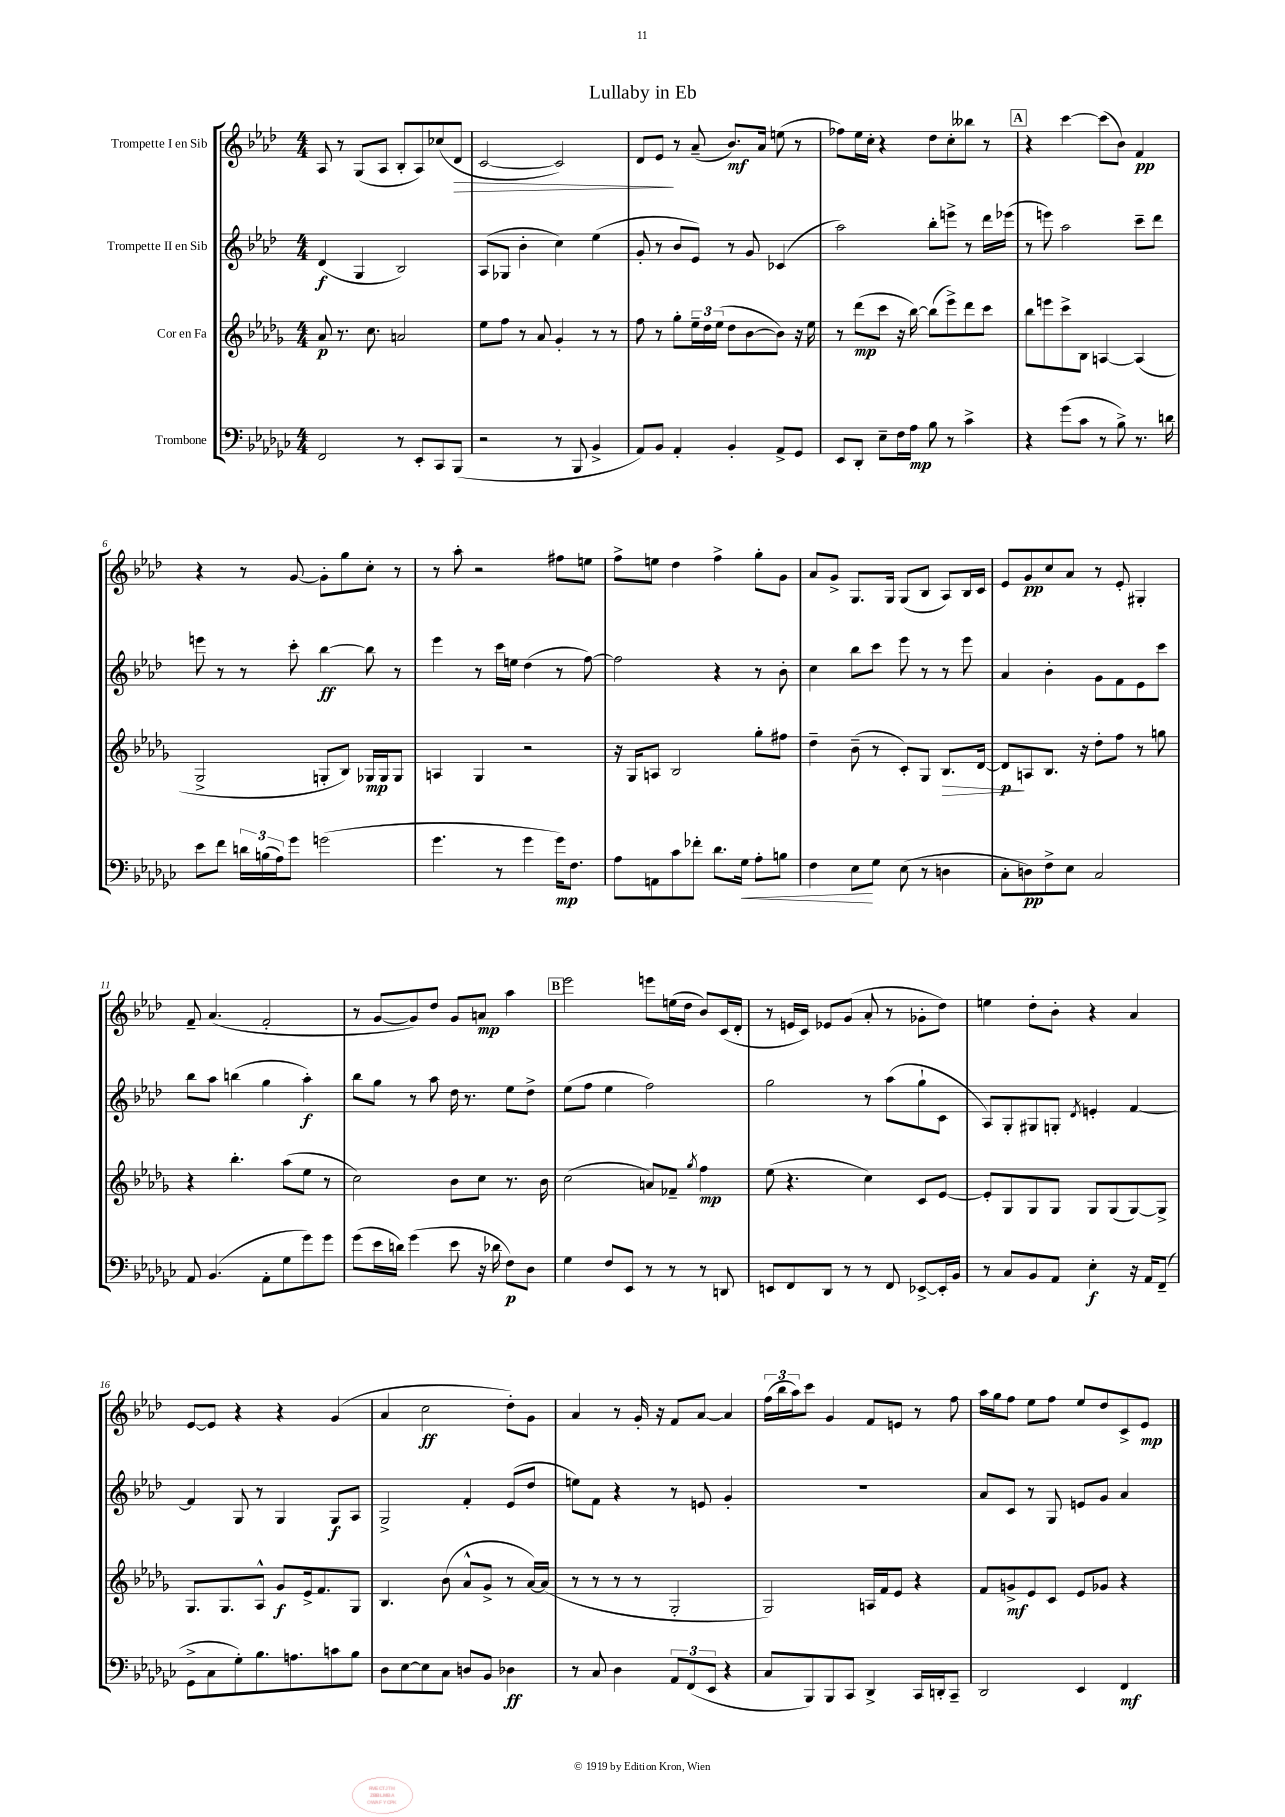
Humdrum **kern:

**kern	**dynam	**kern	**dynam	**kern	**dynam	**kern	**dynam
*part4	*part4	*part3	*part3	*part2	*part2	*part1	*part1
*staff4	*staff4	*staff3	*staff3	*staff2	*staff2	*staff1	*staff1
*I"Trombone	*	*I"Cor en Fa	*	*I"Trompette II en Sib	*	*I"Trompette I en Sib	*
*clefF4	*	*clefG2	*	*clefG2	*	*clefG2	*
*k[b-e-a-d-g-c-]	*	*k[b-e-a-d-g-]	*	*k[b-e-a-d-]	*	*k[b-e-a-d-]	*
*M4/4	*	*M4/4	*	*M4/4	*	*M4/4	*
=1	=1	=1	=1	=1	=1	=1	=1
2FF/	.	8a-/	p	(4d-/	f	8A-/	.
.	.	8.r	.	.	.	8r	.
.	.	.	.	4G/	.	(8G/L	.
.	.	8.cc\	.	.	.	.	.
.	.	.	.	.	.	8A-/J	.
8r	.	2an/	.	2B-/)	.	8B-'/L	.
8EE-'/L	.	.	.	.	.	8A-/)	.
8CC-/	.	.	.	.	.	(8cc-X/	.
!	!	!	!	!	!	!	!LO:HP:b
(8BBB-/J	.	.	.	.	.	8d-/J	>
=2	=2	=2	=2	=2	=2	=2	=2
2r	.	8ee-\L	.	(8A-/L	.	[2c/	.
.	.	8ff\J	.	8G-X/J	.	.	.
.	.	8r	.	4b-'\	.	.	.
.	.	8a-/	.	.	.	.	.
8r	.	4g-'/	.	4cc\)	.	2c/])	.
8BBB-/	.	.	.	.	.	.	.
4BB-^/	.	8r	.	(4ee-\	.	.	.
.	.	8r	.	.	.	.	.
=3	=3	=3	=3	=3	=3	=3	=3
8AA-/L)	.	8ff\	.	8g'/	.	8d-/L	.
8BB-/J	.	8r	.	8r	.	8e-/J	.
4AA-'/	.	8gg-'\L	.	8b-/L	.	8r	]
.	.	24ee-~\L	.	8e-/J)	.	(8a-~/	.
.	.	24dd-\	.	.	.	.	.
.	.	(24ee-\JJ	.	.	.	.	.
4BB-'/	.	8dd-\L	.	8r	.	8.b-/L)	mf
.	.	[8b-\	.	8g/	.	.	.
.	.	.	.	.	.	16a-/Jk	.
8AA-^/L	.	8b-\J])	.	(4c-X/	.	(8een\	.
8GG-/J	.	16r	.	.	.	8r	.
.	.	16ee-\	.	.	.	.	.
=4	=4	=4	=4	=4	=4	=4	=4
8EE-/L	.	8r	.	2aa-\)	.	8ff-X\L)	.
8DD-'/J	.	(8ddd-\L	mp	.	.	16ee-\L	.
.	.	.	.	.	.	16cc'\JJ	.
8E-~\L	.	8ccc\J	.	.	.	4r	.
16F\L	.	16r	.	.	.	.	.
16A-\JJ	mp	[16bb-\)	.	.	.	.	.
8B-\	.	(8bb-\L]	.	8bb-'\L	.	8dd-\L	.
8r	.	8eee-^\)	.	8eeen^\J	.	8cc'\	.
4c-^\	.	8ddd-\	.	8r	.	8bb--X\J	.
.	.	8ccc\J	.	16ddd-\LL	.	8r	.
.	.	.	.	(16eee-X\JJ	.	.	.
!!LO:REH:place=s1:t=A
=5	=5	=5	=5	=5	=5	=5	=5
4r	.	8bb-\L	.	8r	.	4r	.
.	.	8eeen\	.	8eeen\)	.	.	.
(8g-\L	.	8ccc^\	.	2aa-\	.	[4ccc\	.
8c-\J	.	8B-\J	.	.	.	.	.
8r	.	[4An/	.	.	.	(8ccc\L]	.
8B-^\)	.	.	.	.	.	8b-\J)	.
8.r	.	(4A/]	.	8ccc~\L	.	4f/	pp
.	.	.	.	8ddd-\J	.	.	.
16dn\	.	.	.	.	.	.	.
!!LO:LB:g=z
=6	=6	=6	=6	=6	=6	=6	=6
8e-\L	.	2G-^/	.	8eeen\	.	4r	.
8f\J	.	.	.	8r	.	.	.
24dn\LL	.	.	.	8r	.	8r	.
(24Bn\	.	.	.	.	.	.	.
24A-\J)	.	.	.	.	.	.	.
8g-\J	.	.	.	8ccc'\	.	[8g/	.
(2gn\	.	8Gn'/L	.	[4bb-\	ff	8g'\L]	.
.	.	8B-/J)	.	.	.	8gg\	.
.	.	16G-X/LL	mp	8bb-\]	.	8cc'\J	.
.	.	16G-/J	.	.	.	.	.
.	.	8G-/J	.	8r	.	8r	.
=7	=7	=7	=7	=7	=7	=7	=7
4.g-\	.	4An/	.	4eee-\	.	8r	.
.	.	.	.	.	.	8aa-'\	.
.	.	4G-/	.	8r	.	2r	.
8r	.	.	.	16ccc\LL	.	.	.
.	.	.	.	16een\JJ	.	.	.
4g-\	.	2r	.	(4dd-\	.	.	.
16g-\KL)	mp	.	.	8r	.	8ff#X\L	.
8.F\J	.	.	.	.	.	.	.
.	.	.	.	[8ff\)	.	8een\J	.
=8	=8	=8	=8	=8	=8	=8	=8
8A-\L	.	16r	.	2ff\]	.	8ff^\L	.
.	.	16G-/KL	.	.	.	.	.
8AAn\	.	8An/J	.	.	.	8een\J	.
8c-\	.	2B-/	.	.	.	4dd-\	.
8f-X'\J	.	.	.	.	.	.	.
8.d-\L	.	.	.	4r	.	4ff^\	.
!	!LO:HP:b	!	!	!	!	!	!
16G-\Jk	<	.	.	.	.	.	.
8A-'\L	.	8gg-'\L	.	8r	.	8gg'\L	.
8Bn\J	.	8ff#X\J	.	8b-'\	.	8g\J	.
=9	=9	=9	=9	=9	=9	=9	=9
4F\	.	4dd-~\	.	4cc\	.	8a-/L	.
.	.	.	.	.	.	8g^/J	.
8E-\L	.	(8b-~\	.	8bb-\L	.	8.G/L	.
8G-\J	[	8r	.	8ccc\J	.	.	.
.	.	.	.	.	.	16G/Jk	.
(8E-\	.	8c'/L)	.	8eee-\	.	(8G/L	.
8r	.	8G-/J	.	8r	.	8B-/J	.
!	!	!	!LO:HP:b	!	!	!	!
4Dn\	.	8.B-/L	>	8r	.	8A-/L)	.
.	.	.	.	8eee-\	.	16B-/L	.
.	.	[16d-/Jk	.	.	.	16c/JJ	.
=10	=10	=10	=10	=10	=10	=10	=10
8C-'\L	.	8d-/L]	p	4a-/	.	8e-/L	.
8Dn\)	pp	8An/	]	.	.	8g/	pp
8F^\	.	8.B-/J	.	4b-'\	.	8cc/	.
8E-\J	.	.	.	.	.	8a-/J	.
.	.	16r	.	.	.	.	.
2C-/	.	8dd-'\L	.	8g\L	.	8r	.
.	.	8ff\J	.	8f\	.	8e-'/	.
.	.	8r	.	8e-\	.	4G#X'/	.
.	.	8ggn\	.	8ccc\J	.	.	.
!!LO:LB:g=z
=11	=11	=11	=11	=11	=11	=11	=11
8AA-/	.	4r	.	8bb-\L	.	8f~/	.
(4.BB-/	.	.	.	8aa-\J	.	(4.a-/	.
.	.	4.bb-'\	.	(4bbn\	.	.	.
8AA-'\L	.	.	.	4gg\	.	2f'/	.
8G-\	.	(8aa-\L	.	.	.	.	.
8g-\)	.	8ee-\J	.	4aa-'\)	f	.	.
8g-\J	.	8r	.	.	.	.	.
=12	=12	=12	=12	=12	=12	=12	=12
(8g-\L	.	2cc\)	.	8bb-\L	.	8r	.
16e-\L	.	.	.	8gg\J	.	[8g/L	.
16dn\JJ)	.	.	.	.	.	.	.
(4g-\	.	.	.	8r	.	8g/])	.
.	.	.	.	8aa-\	.	8dd-/J	.
8e-\	.	8b-\L	.	16dd-\	.	8g/L	.
.	.	.	.	8.r	.	.	.
16r	.	8cc\J	.	.	.	8an/J	mp
16d-X\	.	.	.	.	.	.	.
8F\L)	p	8.r	.	8ee-\L	.	4aa-\	.
8D-\J	.	.	.	8dd-^\J	.	.	.
.	.	16b-\	.	.	.	.	.
!!LO:REH:place=s1:t=B
=13	=13	=13	=13	=13	=13	=13	=13
4G-\	.	(2cc\	.	(8ee-\L	.	2eee-\	.
.	.	.	.	8ff\J	.	.	.
8F/L	.	.	.	4ee-\	.	.	.
8EE-/J	.	.	.	.	.	.	.
8r	.	8an/L)	.	2ff\)	.	8eeen\L	.
8r	.	8f-X~/J	.	.	.	(16een\L	.
.	.	.	.	.	.	16dd-\JJ	.
.	.	8qgg-/	.	.	.	.	.
8r	.	4ff\	mp	.	.	8b-/L)	.
8DDn/	.	.	.	.	.	(16c/L	.
.	.	.	.	.	.	16d-'/JJ	.
=14	=14	=14	=14	=14	=14	=14	=14
8EEn/L	.	(8ee-\	.	2gg\	.	8r	.
8FF/	.	4.r	.	.	.	16en/LL	.
.	.	.	.	.	.	16c/JJ)	.
8DD-/J	.	.	.	.	.	8e-X/L	.
8r	.	.	.	.	.	(8g/J	.
8r	.	4cc\)	.	8r	.	8a-'/	.
8FF/	.	.	.	(8aa-\L	.	8r	.
[8EE-X^/L	.	8c/L	.	8gg`\	.	8g-X'\L	.
16EE-'/L]	.	[8e-/J	.	8c\J	.	8dd-\J)	.
16BB-/JJ	.	.	.	.	.	.	.
=15	=15	=15	=15	=15	=15	=15	=15
8r	.	8e-'/L]	.	8A-/L)	.	4een\	.
8C-/L	.	8G-/	.	8G'/	.	.	.
8BB-/	.	8G-/	.	8G#X/	.	8dd-'\L	.
8AA-/J	.	8G-/J	.	8Gn'/J	.	8b-'\J	.
.	.	.	.	8qd-/	.	.	.
4E-'\	f	8G-/L	.	4en'/	.	4r	.
.	.	(8G-/	.	.	.	.	.
16r	.	[8G-/)	.	[4f/	.	4a-/	.
16AA-/KL	.	.	.	.	.	.	.
(8FF~/J	.	8G-^/J]	.	.	.	.	.
!!LO:LB:g=z
=16	=16	=16	=16	=16	=16	=16	=16
8GG-^\L	.	8.G-/L	.	4f/]	.	[8e-/L	.
8C-\	.	.	.	.	.	8e-/J]	.
.	.	8.G-/	.	.	.	.	.
8G-'\)	.	.	.	8G/	.	4r	.
8.B-\	.	8A-^^/J	.	8r	.	.	.
.	.	8g-/L	f	4G/	.	4r	.
8.An\	.	.	.	.	.	.	.
.	.	16e-^/k	.	.	.	.	.
.	.	8.f/	.	.	.	.	.
8cn\	.	.	.	8G/L	f	(4g/	.
8B-\J	.	8G-/J	.	8A-/J	.	.	.
=17	=17	=17	=17	=17	=17	=17	=17
8D-\L	.	4.B-/	.	2G^/	.	4a-/	.
[8E-\	.	.	.	.	.	.	.
8E-\]	.	.	.	.	.	2cc\	ff
8C-\J	.	(8b-\	.	.	.	.	.
8Dn/L	.	8a-^^/L	.	4f'/	.	.	.
8BB-/J	.	8g-^/J	.	.	.	.	.
4D-X\	ff	8r	.	(8e-/L	.	8dd-'\L)	.
.	.	[16a-/LL)	.	8dd-/J	.	8g\J	.
.	.	(16a-/JJ]	.	.	.	.	.
=18	=18	=18	=18	=18	=18	=18	=18
8r	.	8r	.	8een\L)	.	4a-/	.
8C-/	.	8r	.	8f\J	.	.	.
4D-\	.	8r	.	4r	.	8r	.
.	.	8r	.	.	.	16g'/	.
.	.	.	.	.	.	16r	.
12AA-/L	.	2G-'/	.	8r	.	8f/L	.
(12FF/	.	.	.	.	.	.	.
.	.	.	.	8en/	.	[8a-/J	.
12EE-/J	.	.	.	.	.	.	.
4r	.	.	.	4g'/	.	4a-/]	.
=19	=19	=19	=19	=19	=19	=19	=19
8C-/L	.	2G-/)	.	1r	.	(24ff\LL	.
.	.	.	.	.	.	24bb-\	.
.	.	.	.	.	.	24aa-\J)	.
8BBB-/)	.	.	.	.	.	8ccc\J	.
8BBB-/	.	.	.	.	.	4g/	.
8CC-/J	.	.	.	.	.	.	.
4DD-^/	.	16An/LL	.	.	.	8f/L	.
.	.	16f/J	.	.	.	.	.
.	.	8e-/J	.	.	.	8en/J	.
16CC-/LL	.	4r	.	.	.	8r	.
16DDn'/J	.	.	.	.	.	.	.
8CC-~/J	.	.	.	.	.	8ff\	.
=20	=20	=20	=20	=20	=20	=20	=20
2DD-/	.	8f/L	.	8a-/L	.	16aa-\LL	.
.	.	.	.	.	.	16gg\J	.
.	.	8gn^/	mf	8c/J	.	8ff\J	.
.	.	8e-/	.	8r	.	8ee-\L	.
.	.	8c/J	.	8G/	.	8ff\J	.
4EE-/	.	8e-/L	.	8en/L	.	8ee-/L	.
.	.	8g-X/J	.	8g/J	.	8dd-/	.
4FF/	mf	4r	.	4a-/	.	8c^/	.
.	.	.	.	.	.	8e-/J	mp
==	==	==	==	==	==	==	==
*-	*-	*-	*-	*-	*-	*-	*-
